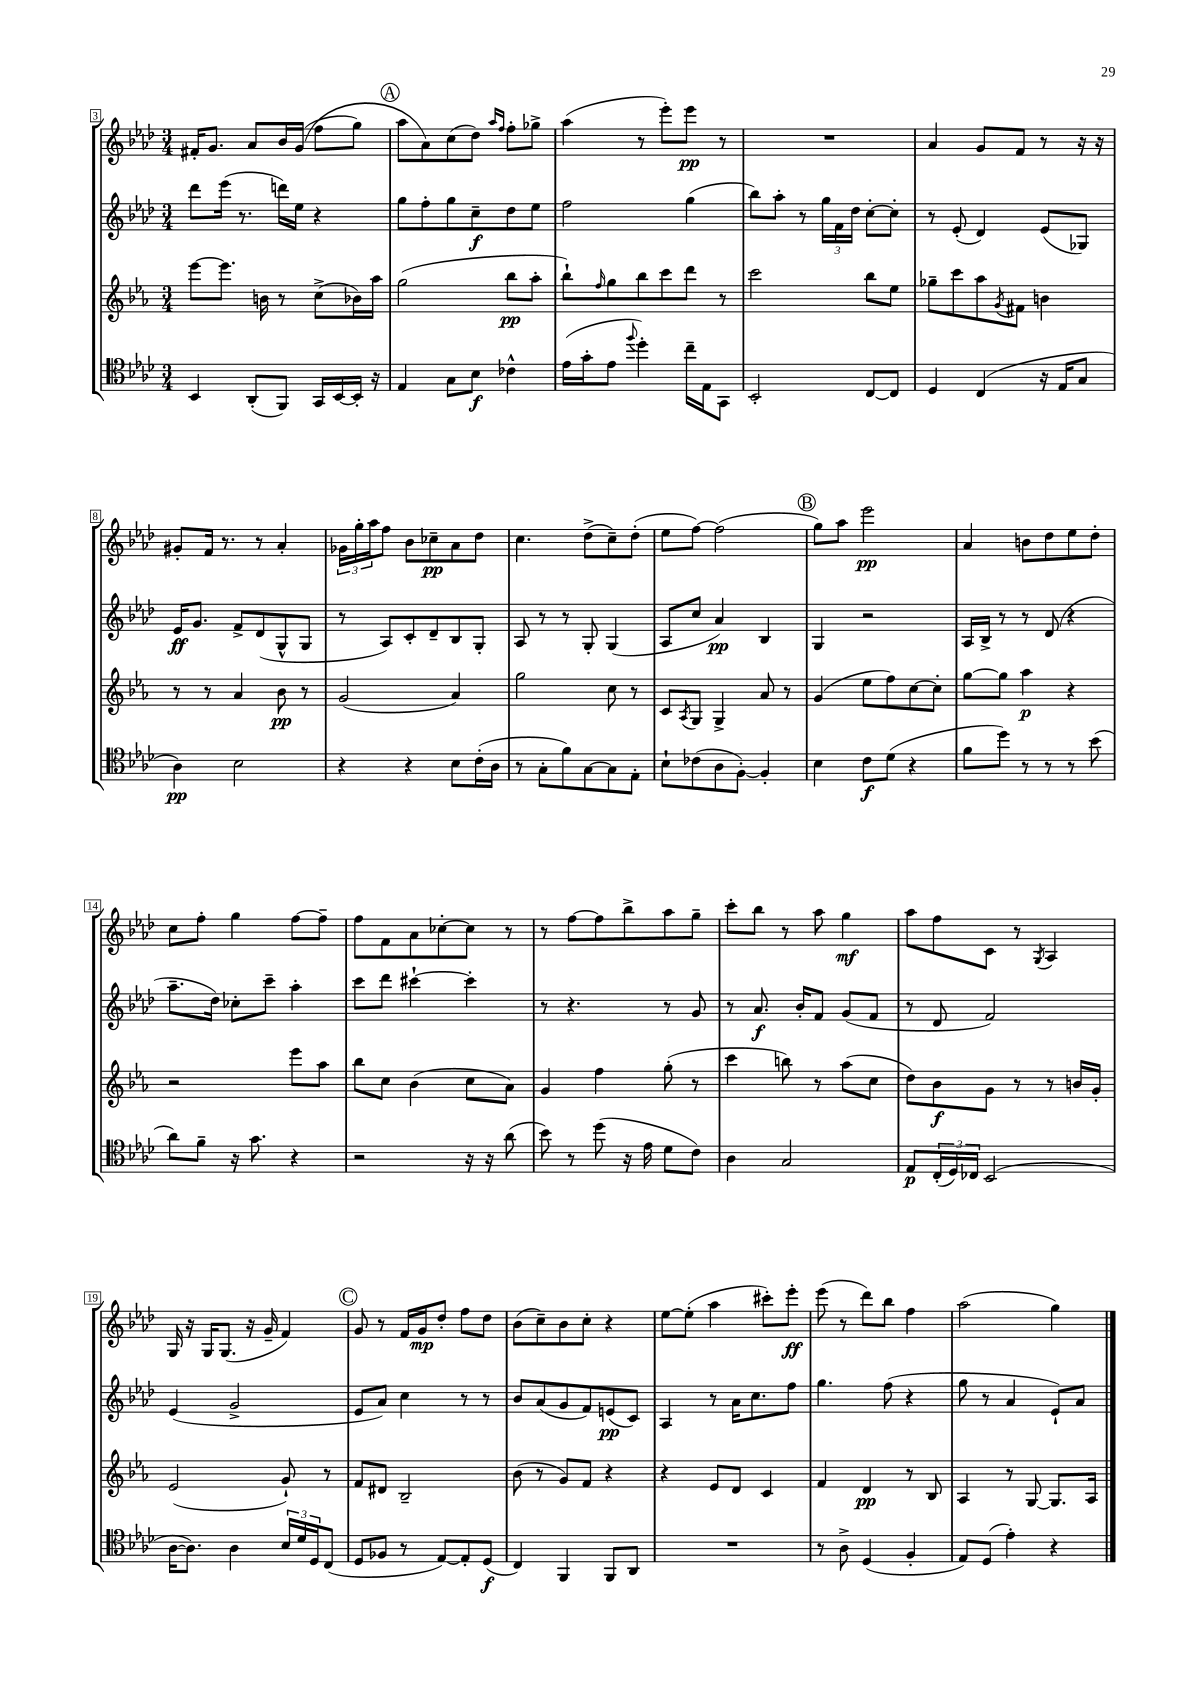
<<
\new StaffGroup <<
\new Staff = "s0" {
    \clef treble \key aes \major \numericTimeSignature \time 3/4
    fis'16-. g'8. aes'8 bes'16 g'16(\( f''8 g''8) |
    \mark \markup { \circle "A" } aes''8 aes'8\) c''8( des''8) \grace { aes''16 f''16 } f''8-. ges''8-> |
    aes''4( r8 ees'''8-.) ees'''8\pp r8 |
    R2. |
    aes'4 g'8 f'8 r8 r16 r16 |
    gis'8-. f'16 r8. r8 aes'4-. |
    \tuplet 3/2 { ges'16 g''16-. aes''16 } f''8 bes'8 ces''8--\pp aes'8 des''8 |
    c''4. des''8->( c''8--) des''8-.( |
    ees''8 f''8~) f''2( |
    \mark \markup { \circle "B" } g''8) aes''8 ees'''2\pp |
    aes'4 b'8 des''8 ees''8 des''8-. |
    c''8 f''8-. g''4 f''8~ f''8-- |
    f''8 f'8 aes'8 ces''8~-. ces''8 r8 |
    r8 f''8~ f''8 bes''8-> aes''8 g''8-- |
    c'''8-. bes''8 r8 aes''8 g''4\mf |
    aes''8 f''8 c'8 r8 \acciaccatura { g8 } aes4 |
    g16 r16 g16 g8.( r16 g'16-- f'4) |
    \mark \markup { \circle "C" } g'8 r8 f'16 g'16\mp des''8-. f''8 des''8 |
    bes'8( c''8--) bes'8 c''8-. r4 |
    ees''8~ ees''8-.( aes''4 cis'''8-.) ees'''8-.\ff |
    ees'''8( r8 des'''8) bes''8 f''4 |
    aes''2( g''4) \bar "|." |
}
\new Staff = "s1" {
    \clef treble \key aes \major \numericTimeSignature \time 3/4
    des'''8 ees'''16( r8. d'''16) ees''16 r4 |
    \mark \markup { \circle "A" } g''8 f''8-. g''8 c''8--\f des''8 ees''8 |
    f''2 g''4( |
    bes''8) aes''8-. r8 \tuplet 3/2 { g''16 f'16 des''16 } c''8~-. c''8-. |
    r8 ees'8-.( des'4) ees'8( ges8) |
    ees'16\ff g'8. f'8-> des'8( g8-^ g8 |
    r8 aes8) c'8-. des'8-- bes8 g8-. |
    aes8 r8 r8 g8-. g4( |
    aes8 c''8 aes'4\pp) bes4 |
    \mark \markup { \circle "B" } g4 r2 |
    aes16 bes16-> r8 r8 des'8( r4 |
    aes''8.-- des''16) ces''8-. c'''8-- aes''4-. |
    c'''8 des'''8 cis'''4~-! cis'''4-. |
    r8 r4. r8 g'8 |
    r8 aes'8.\f bes'16-. f'8 g'8( f'8 |
    r8 des'8 f'2) |
    ees'4( g'2-> |
    \mark \markup { \circle "C" } ees'8 aes'8) c''4 r8 r8 |
    bes'8 aes'8( g'8 f'8) e'8\pp( c'8) |
    aes4 r8 aes'16 c''8. f''8 |
    g''4. f''8( r4 |
    g''8 r8 aes'4 ees'8-!) aes'8 \bar "|." |
}
\new Staff = "s2" {
    \clef treble \key ees \major \numericTimeSignature \time 3/4
    ees'''8~ ees'''8. b'16 r8 c''8->( bes'16) aes''16 |
    \mark \markup { \circle "A" } g''2( bes''8\pp aes''8-. |
    bes''8-!) \grace { f''16 } g''8 bes''8 c'''8 d'''8 r8 |
    c'''2 bes''8 ees''8 |
    ges''8-- c'''8 aes''8 \acciaccatura { g'8 } fis'8 b'4 |
    r8 r8 aes'4 bes'8\pp r8 |
    g'2( aes'4) |
    g''2 c''8 r8 |
    c'8 \acciaccatura { aes8 } g8 g4-> aes'8 r8 |
    \mark \markup { \circle "B" } g'4( ees''8 f''8) c''8~ c''8-. |
    g''8~ g''8 aes''4\p r4 |
    r2 ees'''8 aes''8 |
    bes''8 c''8 bes'4( c''8 aes'8) |
    g'4 f''4 g''8-.( r8 |
    c'''4 b''8) r8 aes''8( c''8 |
    d''8) bes'8\f g'8 r8 r8 b'16 g'16-. |
    ees'2( g'8-!) r8 |
    \mark \markup { \circle "C" } f'8 dis'8 bes2-- |
    bes'8( r8 g'8) f'8 r4 |
    r4 ees'8 d'8 c'4 |
    f'4 d'4\pp r8 bes8 |
    aes4 r8 g8~ g8. aes16 \bar "|." |
}
\new Staff = "s3" {
    \clef tenor \key aes \major \numericTimeSignature \time 3/4
    bes,4 aes,8-.( f,8) g,16 bes,16~ bes,16-. r16 |
    \mark \markup { \circle "A" } ees4 g8 bes8\f ces'4-^ |
    ees'16( g'16-. ees'8 \appoggiatura { f''8 } des''4-.) c''16-- ees16 g,8 |
    bes,2-. c8~ c8 |
    des4 c4( r16 ees16 g8 |
    aes4\pp) bes2 |
    r4 r4 bes8 c'16-.( aes16 |
    r8 g8-. f'8) g8~ g8 ees8-. |
    bes8-! ces'8( aes8 f8~-.) f4-. |
    \mark \markup { \circle "B" } bes4 c'8\f des'8( r4 |
    f'8 des''8) r8 r8 r8 bes'8( |
    aes'8) f'8-- r16 g'8. r4 |
    r2 r16 r16 aes'8( |
    bes'8) r8 des''8( r16 ees'16 des'8 c'8) |
    aes4 g2 |
    ees8\p \tuplet 3/2 { c16-.( des16) ces16 } bes,2( |
    aes16~ aes8.) aes4 \tuplet 3/2 { bes16 des'16 des16 } c8( |
    \mark \markup { \circle "C" } des8 fes8 r8 ees8~) ees8-. des8\f( |
    c4) f,4 f,8 aes,8 |
    R2. |
    r8 aes8-> des4( f4-. |
    ees8) des8( ees'4-.) r4 \bar "|." |
}
>>
>>
\layout { \context { \Score currentBarNumber = #3 \override BarNumber.stencil = #(make-stencil-boxer 0.1 0.3 ly:text-interface::print) } }
